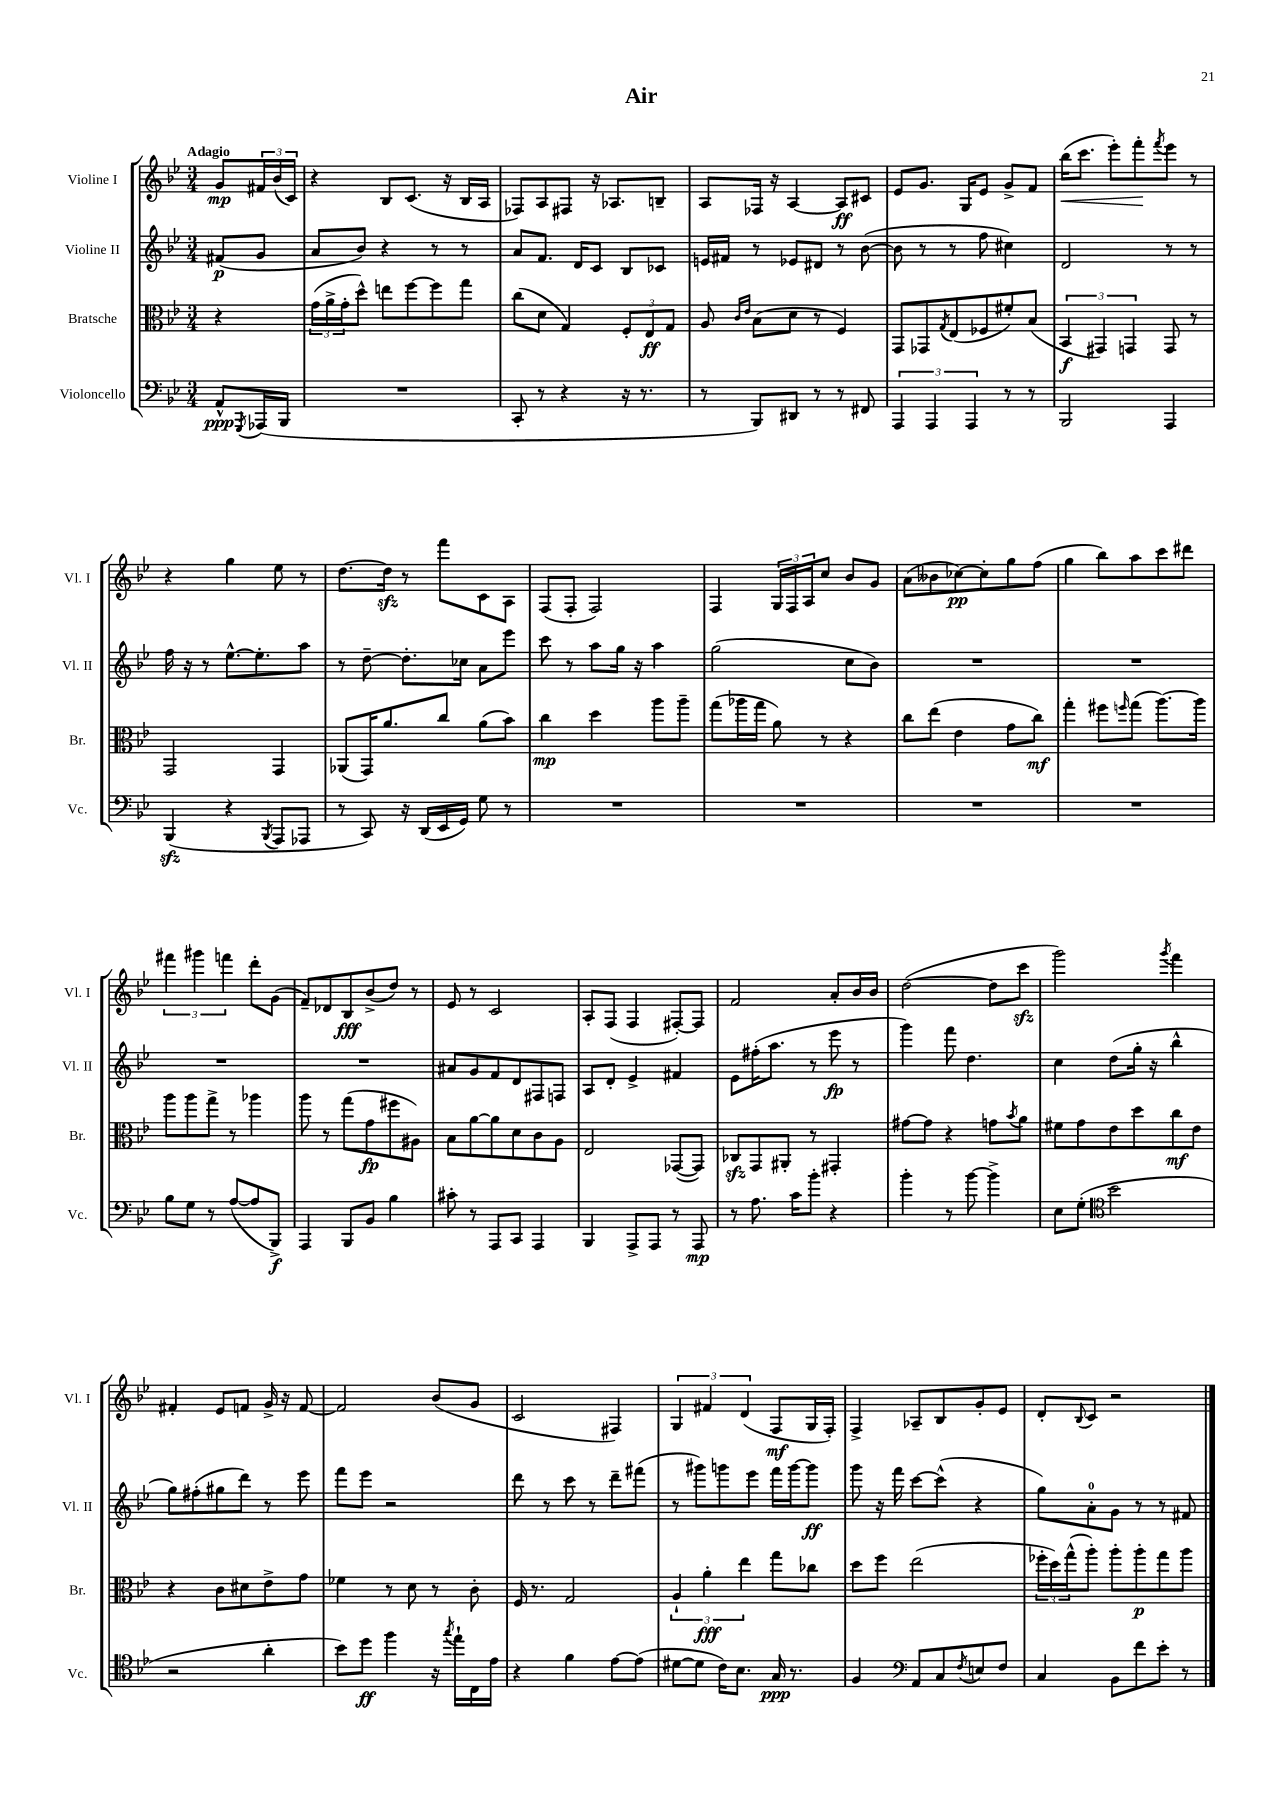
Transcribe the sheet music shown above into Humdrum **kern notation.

**kern	**kern	**kern	**kern
*staff4	*staff3	*staff2	*staff1
*clefF4	*clefC3	*clefG2	*clefG2
*k[b-e-]	*k[b-e-]	*k[b-e-]	*k[b-e-]
*M3/4	*M3/4	*M3/4	*M3/4
8AA^^/L	4r	(8f#/L	8g/L
8qGGG/	.	.	.
(16AAA-/L	.	8g/J	24f#/L
.	.	.	(24b-/
16BBB-/JJ	.	.	.
.	.	.	24c/JJ)
=	=	=	=
2.r	(24g\LL	8a/L	4r
.	24a^\	.	.
.	24g'\J	.	.
.	8dd^^\J)	8b-/J)	.
.	8ee\L	4r	8B-/L
.	[8ff\	.	(8.c/J
.	8ff\]	8r	.
.	.	.	16r
.	8gg\J	8r	16B-/LL
.	.	.	16A/JJ
=	=	=	=
8CC'/	(8cc\L	8a/L	8F-/L)
8r	8d\J	8.f/J	8A/
4r	4G/)	.	8F#/J
.	.	16d/LK	.
.	.	8c/J	16r
.	.	.	8.A-/L
16r	12F'/L	8B-/L	.
8.r	.	.	.
.	12E-/	.	.
.	.	8c-/J	8B~/J
.	12G/J	.	.
=	=	=	=
8r	8A/	16e/LL	8A/L
.	.	16f#/JJ	.
.	16qqc/LL	.	.
.	16qqe-/JJ	.	.
8BBB-/L)	(8B-\L	8r	16F-/Jk
.	.	.	16r
8DD#/J	8d\J	8e-/L	[4A/
8r	8r	8d#/J	.
8r	4F/)	8r	8A/]L
8FF#/	.	([8b-\	8c#/J
=	=	=	=
6AAA/	8GG/L	8b-\]	8e-/L
.	8GG-/	8r	8.g/J
6AAA/	.	.	.
.	8qG/	.	.
.	(8E-/	8r	.
.	.	.	16G/LK
6AAA/	.	.	.
.	8F-/	8ff\	8e-/J
8r	8f#'/)	4cc#\)	8g^/L
8r	(8B-/J	.	8f/J
=	=	=	=
2BBB-/	6BB-/	2d/	(16bb-\LK
.	.	.	8.ccc\J
.	6GG#/)	.	.
.	.	.	8eee-'\L)
.	6GG/	.	.
.	.	.	8fff'\
.	.	.	8qfff/
4AAA/	8GG/	8r	8eee-\J
.	8r	8r	8r
=	=	=	=
(4BBB-/	2GG/	16ff\	4r
.	.	16r	.
.	.	8r	.
4r	.	[8.ee-^^\L	4gg\
.	.	8.ee-'\]	.
8qBBB-/	.	.	.
8AAA/L	4GG/	.	8ee-\
8AAA-/J	.	8aa\J	8r
=	=	=	=
8r	(8AA-/L	8r	[8.dd\L
8CC/)	16GG/K)	[8dd~\	.
.	8.a/	.	16dd\]Jk
16r	.	8.dd'\]L	8r
(16DD/LL	.	.	.
16EE-/	8cc/J	.	8fff\L
16GG/JJ)	.	16cc-\Jk	.
8G\	(8a\L	8a\L	8c\
8r	8b-\J)	8eee-\J	8A\J
=	=	=	=
2.r	4cc\	8ccc\	(8F/L
.	.	8r	8F'/J
.	4dd\	8aa\L	2F/)
.	.	16gg\Jk	.
.	.	16r	.
.	8aa\L	4aa\	.
.	8aa~\J	.	.
=	=	=	=
2.r	(8gg\L	(2gg\	4F/
.	16aa-\L	.	.
.	16gg\JJ	.	.
.	8a\)	.	24G/LL
.	.	.	24F/
.	.	.	24A/J
.	8r	.	8cc/J
.	4r	8cc\L	8b-/L
.	.	8b-\J)	8g/J
=	=	=	=
2.r	8cc\L	2.r	(8a\L
.	(8ee-\J	.	8b--\
.	4e-\	.	[8cc-\)
.	.	.	8cc-'\]
.	8g\L	.	8gg\
.	8cc\J)	.	(8ff\J
=	=	=	=
2.r	4gg'\	2.r	4gg\
.	8ff#\L	.	8bb-\L)
.	16qqff/	.	.
.	(8gg\J	.	8aa\
.	[8.aa\L)	.	8ccc\
.	.	.	8ddd#\J
.	16aa\]Jk	.	.
=	=	=	=
8B-\L	8aa\L	2.r	6fff#\
8G\J	8aa\	.	.
.	.	.	6ggg#\
8r	8gg^\J	.	.
.	.	.	6fff\
([8A/L	8r	.	.
8A/]	4aa-\	.	8ddd'\L
8BBB-^/J)	.	.	(8g\J
=	=	=	=
4AAA/	8aa\	2.r	8f~/L)
.	8r	.	8d-/
8BBB-/L	(8gg\L	.	8B-/
8BB-/J	8g\	.	(8b-^/
4B-\	8ff#\	.	8dd/J)
.	8A#\J)	.	8r
=	=	=	=
8c#'\	8B-\L	8a#/L	8e-/
8r	[8a\	8g/	8r
8AAA/L	8a\]	8f/	2c/
8CC/J	8d\	8d/	.
4AAA/	8c\	8F#/	.
.	8A\J	8F/J	.
=	=	=	=
4BBB-/	2E-/	8A/L	8A'/L
.	.	8d'/J	(8F/J
8AAA^/L	.	4e-^/	4F/
8AAA/J	.	.	.
8r	([8GG-/L	4f#/	[8F#'/L)
8AAA/	8GG-/]J)	.	8F#/]J
=	=	=	=
8r	8C-/L	8e-\L	2f/
8.A\	8GG/	(16ff#'\K	.
.	.	8.aa\J	.
.	8AA#'/J	.	.
16c\LK	.	.	.
8b-'\J	8r	8r	.
4r	4GG#'/	8eee-\	8a'/L
.	.	8r	16b-/L
.	.	.	16b-/JJ
=	=	=	=
4b-'\	[8g#\L	4ggg\)	([2dd\
.	8g#\]J	.	.
8r	4r	8fff\	.
[8b-\	.	4.dd\	.
4b-^\]	8g\L	.	8dd\]L
.	8qb-/	.	.
.	8a\J	.	8ccc\J
=	=	=	=
8E-\L	8f#\L	4cc\	2ggg\)
(8G'\J	8g\	.	.
*clefC4	*	*	*
2b-\	8e-\	(8dd\L	.
.	8dd\	16gg'\Jk	.
.	.	16r	.
.	.	.	8qggg/
.	8cc\	4bb-^^\	4fff\
.	8e-\J	.	.
=	=	=	=
2r	4r	8gg\L)	4f#'/
.	.	(8ff#'\	.
.	8c\L	8gg#\	8e-/L
.	8d#\	8ddd\J)	8f/J
4a'\	8e-^\	8r	16g^/
.	.	.	16r
.	8g\J	8eee-\	[8f/
=	=	=	=
8b-\L)	4f-\	8fff\L	2f/]
8dd\J	.	8eee-\J	.
4ff\	8r	2r	.
.	8d\	.	.
16r	8r	.	(8b-/L
8qgg/	.	.	.
16ee-`\LL	.	.	.
16C\	8c'\	.	8g/J
16e-\JJ	.	.	.
=	=	=	=
4r	16F/	8ddd\	2c/
.	8.r	.	.
.	.	8r	.
4f\	2G/	8ccc\	.
.	.	8r	.
[8e-\L	.	8ddd~\L	4F#/)
(8e-\]J	.	(8fff#\J	.
=	=	=	=
[8d#\L	6A`/	8r	6G/
8d#\]J	.	8ggg#\L)	.
.	6a'\	.	6f#/
16c\LK)	.	8ggg\	.
8.B-\J	.	.	.
.	6ee-\	.	(6d/
.	.	8eee-\J	.
16G/	8gg\L	16fff\LL	8F/L
8.r	.	[16ggg\J	.
.	8cc-\J	8ggg\]J	16G/L
.	.	.	16F'/JJ)
=	=	=	=
4F/	8dd\L	8ggg\	4F^/
.	8ff\J	16r	.
.	.	16fff\	.
*clefF4	*	*	*
8AA/L	(2ee-\	[8ccc\L	8A-~/L
8C/	.	(8ccc^^\]J	8B-/
8qF/	.	.	.
8E/	.	4r	8g'/
8F/J	.	.	8e-/J
=	=	=	=
4C/	24ff-'\LL	8gg\L)	8d'/L
.	24dd\)	.	.
.	(24gg^^\J	.	.
.	.	.	8qqB-/
.	8aa'\J)	8a'\	8c/J
8BB-\L	8aa'\L	8g\J	2r
8f\	8aa'\	8r	.
8e-'\J	8gg\	8r	.
8r	8aa\J	8f#/	.
==	==	==	==
*-	*-	*-	*-
